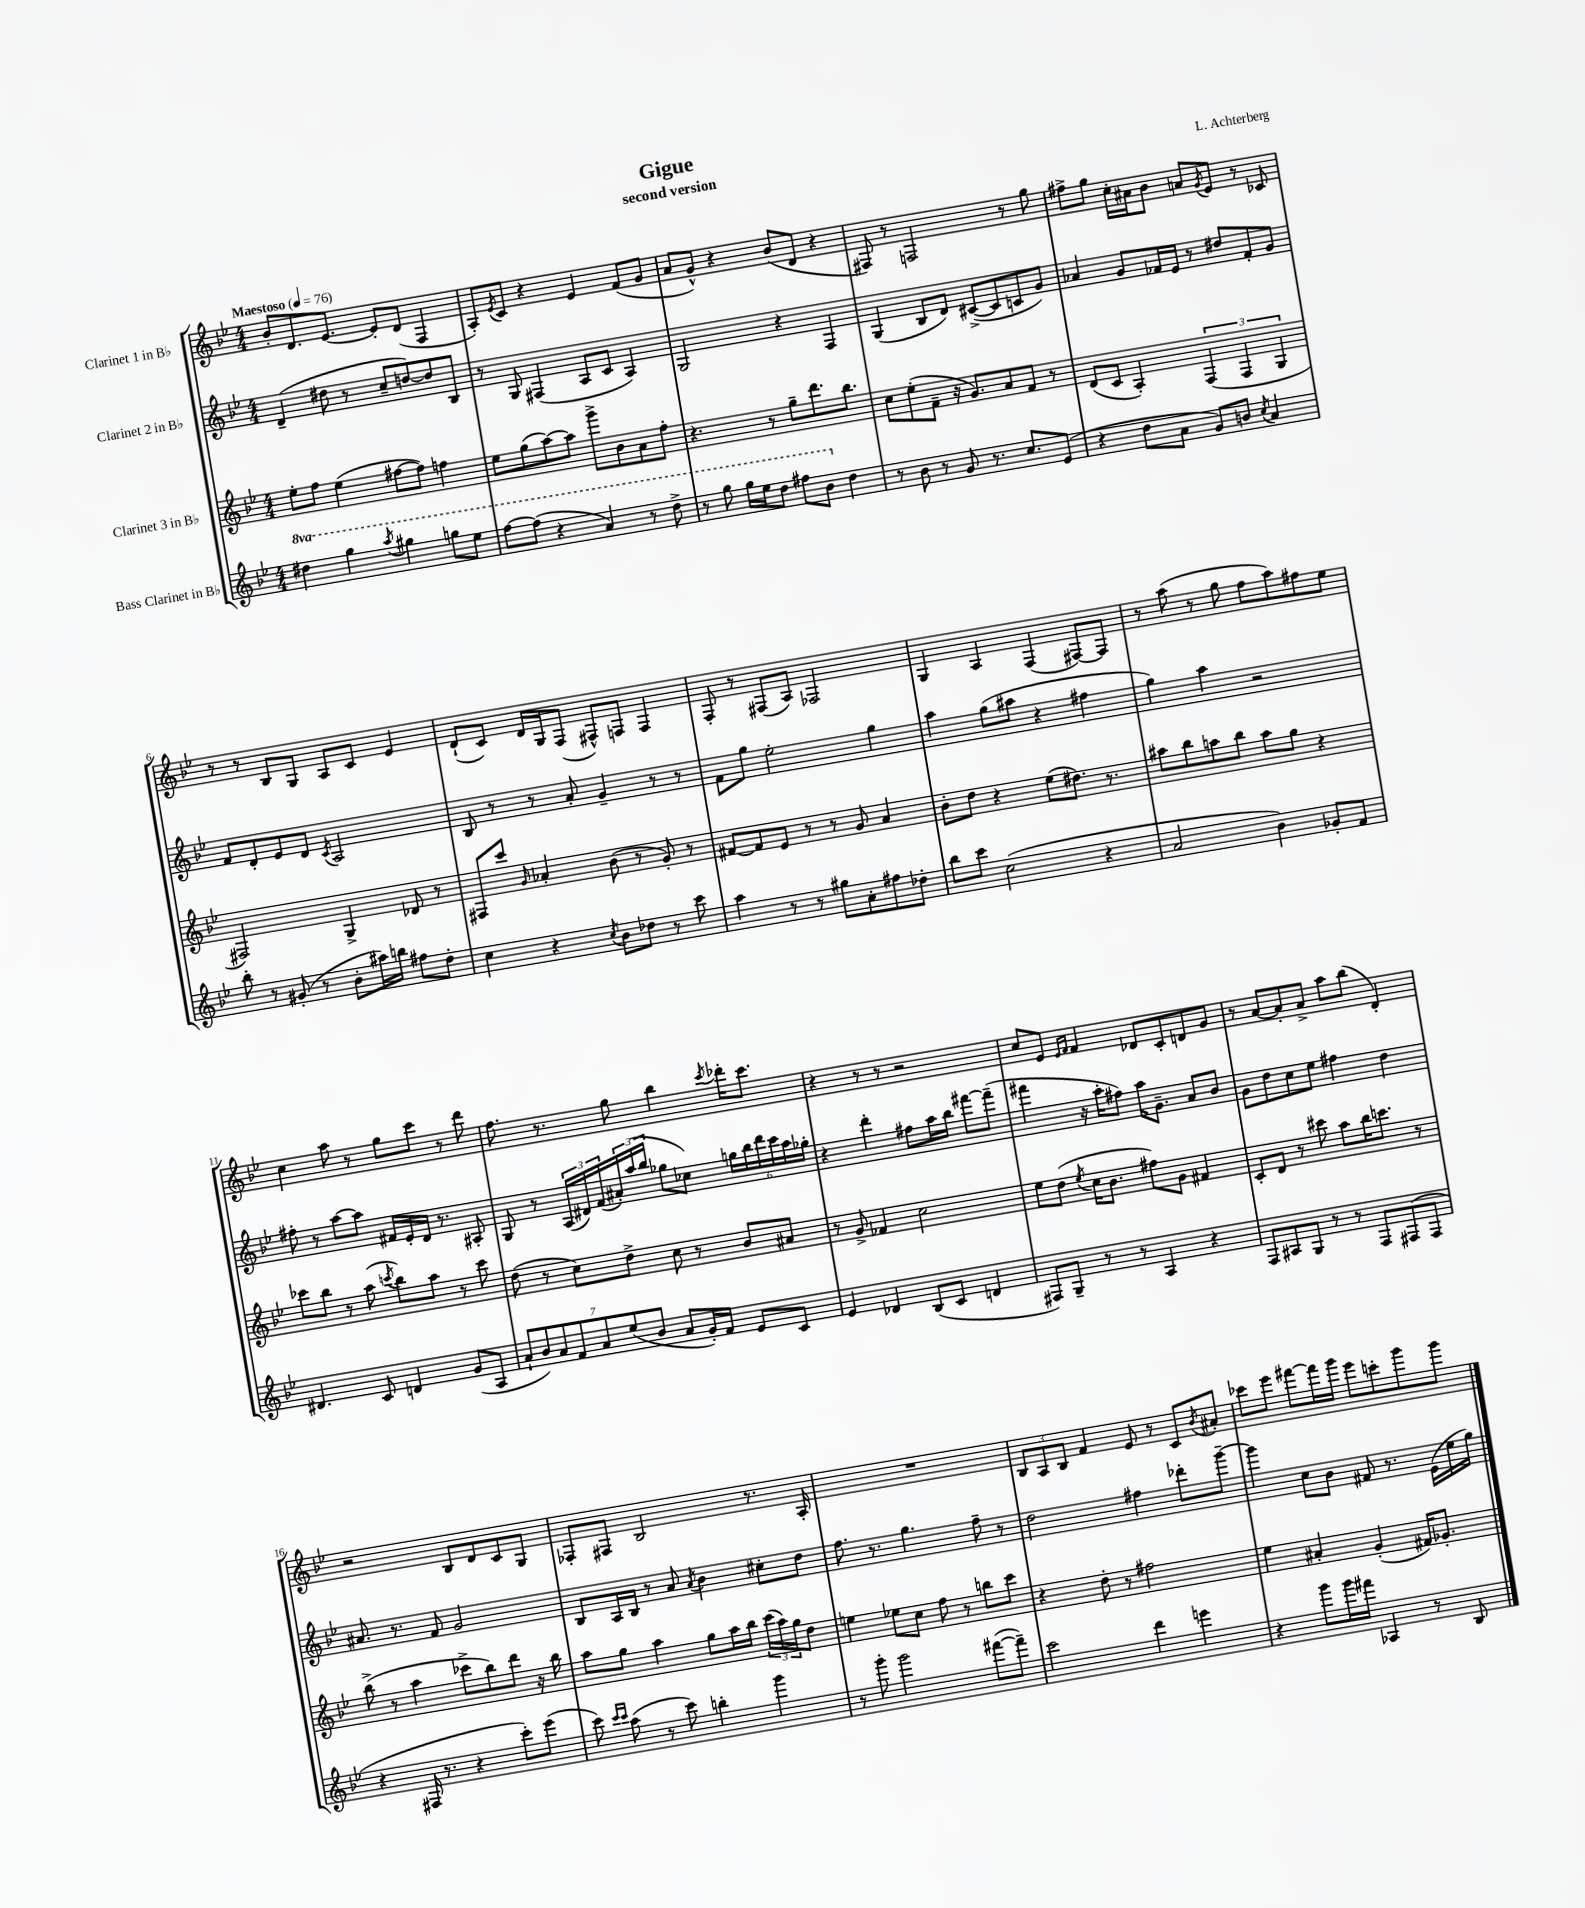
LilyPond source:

\header { title = "Gigue" composer = "L. Achterberg" subtitle = "second version" }
<<
\new StaffGroup <<
\new Staff = "s0" \with { instrumentName = "Clarinet 1 in Bb" } {
    \clef treble \key bes \major \numericTimeSignature \time 4/4 \tempo "Maestoso" 4 = 76
    bes'8-. d'8. ees'8.~ ees'8-. d'8( f4 |
    a8-.) \acciaccatura { ees'8 } c'8 r4 ees'4 f'8( g'8 |
    a'8 g'8-^) r4 bes'8( d'8 r4 |
    fis8) r8 f2 r8 g''8 |
    fis''8-> g''8 c''16-. ais'16 bes'8 a'8 \acciaccatura { g'8 } ees'8 r8 ces'8 |
    r8 r8 bes8 g8 a8 c'8 ees'4 |
    d'8-!( c'8) d'16 g16 f8( fis8-^) f8 f4 |
    f8-. r8 fis8( a8) fes2 |
    g4 a4 f4( fis8~) fis8 |
    r8 a''8( r8 g''8 f''8 a''8) fis''8 ees''8 |
    c''4 a''8 r8 g''8 c'''8 r8 d'''8 |
    f''8. r8. g''8 bes''4 \acciaccatura { c'''8 } des'''16-. c'''8. |
    r4 r8 r8 r2 |
    c''8 ees'8 \grace { ees'16 f'16 } f'4 des'8 c'8-. d'8 g'8 |
    r8 a'8~ a'8-. a'8-> a''8 bes''8( d'4-.) |
    r2 bes8 d'8 c'8 g8 |
    fes8-. fis8 bes2 r8. a16-. |
    R1 |
    \tuplet 3/2 { bes8 a8 bes8 } f'4 ees'8 r8 c'8 \acciaccatura { bes'8 } ais'8-. |
    ces'''8 ees'''8 fis'''8~ fis'''16 g'''16 ees'''8 c'''8-. g'''8 g'''8 \bar "|." |
}
\new Staff = "s1" \with { instrumentName = "Clarinet 2 in Bb" } {
    \clef treble \key bes \major \numericTimeSignature \time 4/4
    d'4--( dis''8 r8 c''8-- d''8~) d''8 bes8 |
    r8 g8 fis4( a8 c'8 a4) |
    g2 r4 f4 |
    g4( bes8 d'8) cis'8~->( cis'8 c'8 g'8) |
    aes'4 g'8 fes'16 ees'16 r8 dis''8 fes'8-. g'8 |
    f'8 d'8-. ees'8 d'8 \acciaccatura { c'8 } a2 |
    bes8 r8 r8 a'8-. g'4-- r8 r8 |
    f'8 g''8 ees''2-. g''4 |
    a''4 g''8( ais''8 r4 fis''4 |
    g''4) a''4 r2 |
    fis''8-. r8 a''8~ a''8 fis'16 ees'16-. d'16 r8. ais8-. |
    g8 r8 \tuplet 3/2 { a16( dis'16) f'16( } \tuplet 3/2 { ais'16-.) a''16( bes''16 } ges''8 ces''8) \tuplet 6/4 { g''16 bes''16 d'''16 c'''16 a''16 ges''16-. } |
    r4 d'''4-. fis''8 a''16 bes''16 fis'''8~ fis'''8--( |
    fis'''4 r16 a''16-. fis''8) a''16 g'8.-- a'8 bes'8 |
    g'8 d''8 c''8 ees''8 fis''4 d''4 |
    ais'8. r8. f'8 g'2 |
    bes8 a16 bes16 r8 a'8 \acciaccatura { a'8 } bes'4 cis''8-. d''8 |
    f''8. r8. g''4. f''8-- r8 |
    d''2 fis''4 des'''8-. g'''8~-- |
    g'''4 c''8 bes'8 fis'8 r8. ees'16( ees''16 g''16) \bar "|." |
}
\new Staff = "s2" \with { instrumentName = "Clarinet 3 in Bb" } {
    \clef treble \key bes \major \numericTimeSignature \time 4/4
    ees''8-. f''8 ees''4( fis''8~ fis''8) f''4 |
    ees''8 g''8( a''8~) a''8 g'''8-> bes'8 a'8 f''8-. |
    r4. r8 g''8-- d'''8. bes''8. |
    c''8 ees''8-.( f'8-- r16 g'8.) a'8 f'8 r8 |
    d'8( c'8 a4-.) \tuplet 3/2 { f4( f4 g4 } |
    fis2) g4-> des'8 r8 |
    fis8 c'''8 \grace { g'16 } aes'4-. bes'8( r8 g'8-.) r8 |
    fis'8~ fis'8 ees'8 r8 r8 g'8 a'4 |
    bes'8-. d''8 r4 ees''8( dis''8.) r8. |
    ais''8 bes''8 a''8 bes''8 a''8 g''8 r4 |
    ces'''8 bes''8 r8 a''8( \acciaccatura { c'''8 } bes''8) a''8 r8 c'''8 |
    d''8( r8 c''8) d''8-> c''8 r8 bes'8 ais'8 |
    r8 g'8-> fes'4 c''2 |
    ees''8 d''8( \acciaccatura { ees''8 } c''16 bes'8. fis''8) g'8 fis'4 |
    c'8-. d'8 r8 cis'''8 a''8 bes''16 c'''8. r8 |
    bes''8->( r8 a''4 ces'''8-> bes''8) d'''8 r16 bes''16 |
    a''8 g''8 a''4 g''8 a''16 bes''16 \tuplet 3/2 { c'''16( a''16) g''16 } d''8 |
    e''4 ees''8 c''8 f''8 r8 b''8 c'''8 |
    r4 d''8-. r8 fis''2 |
    ees''4 ais'4-. g'4-.( fis'16) ges'8.-. \bar "|." |
}
\new Staff = "s3" \with { instrumentName = "Bass Clarinet in Bb" } {
    \clef treble \key bes \major \numericTimeSignature \time 4/4 \set Staff.ottavationMarkups = #ottavation-simple-ordinals
    \ottava #1 dis'''4 g'''4 \acciaccatura { a'''8 } gis'''4 g'''8 ees'''8 |
    f'''8~ f'''8( r4 a''4) r8 d'''8-> |
    r8 g'''8 g'''16 ees'''16 d'''8 fis'''8 bes''8 \ottava #0 d''4 |
    r8 bes'8 r8 g'8 r8. c''8. ees'8( |
    r4 d''8 a'8 g'8) b'8 \acciaccatura { c''8 } a'4 |
    bes''8-. r8 gis'8-.( r8 bes'8-. ais''16) b''16 fis''8 d''8-. |
    c''4 r4 \acciaccatura { c''8 } bes'8 des''8 r8 c'''8 |
    a''4 r8 r8 gis''8 a'8-. fis''8 des''8-. |
    bes''8 c'''8 c''2( r4 |
    a'2 bes'4) ges'8-. f'8 |
    dis'4. c'8 d'4 g'8( a8 |
    \tuplet 7/4 { a'8-! bes'8) a'8 f'8 a'8 ees''8( bes'8 } a'8 g'16-.) f'16 ees'8 c'8 |
    ees'4 des'4 bes8( c'8 d'4 |
    fis8) g8-- r8 r8 a4 r4 |
    f8 ais8 g8 r8 r8 f8 fis8( fis8 |
    r4 fis16 r8. r4 c'''8-.) ees'''8( |
    c'''8) \grace { c'''16 c'''16 } a''8( r8 c'''8) b''4-. g'''4 |
    r8 g'''8-. g'''2 fis'''8~( fis'''8--) |
    c'''2 d'''4 e'''4 |
    r4 g'''8 g'''16 fis'''16 aes4 r8 bes8 \bar "|." |
}
>>
>>
